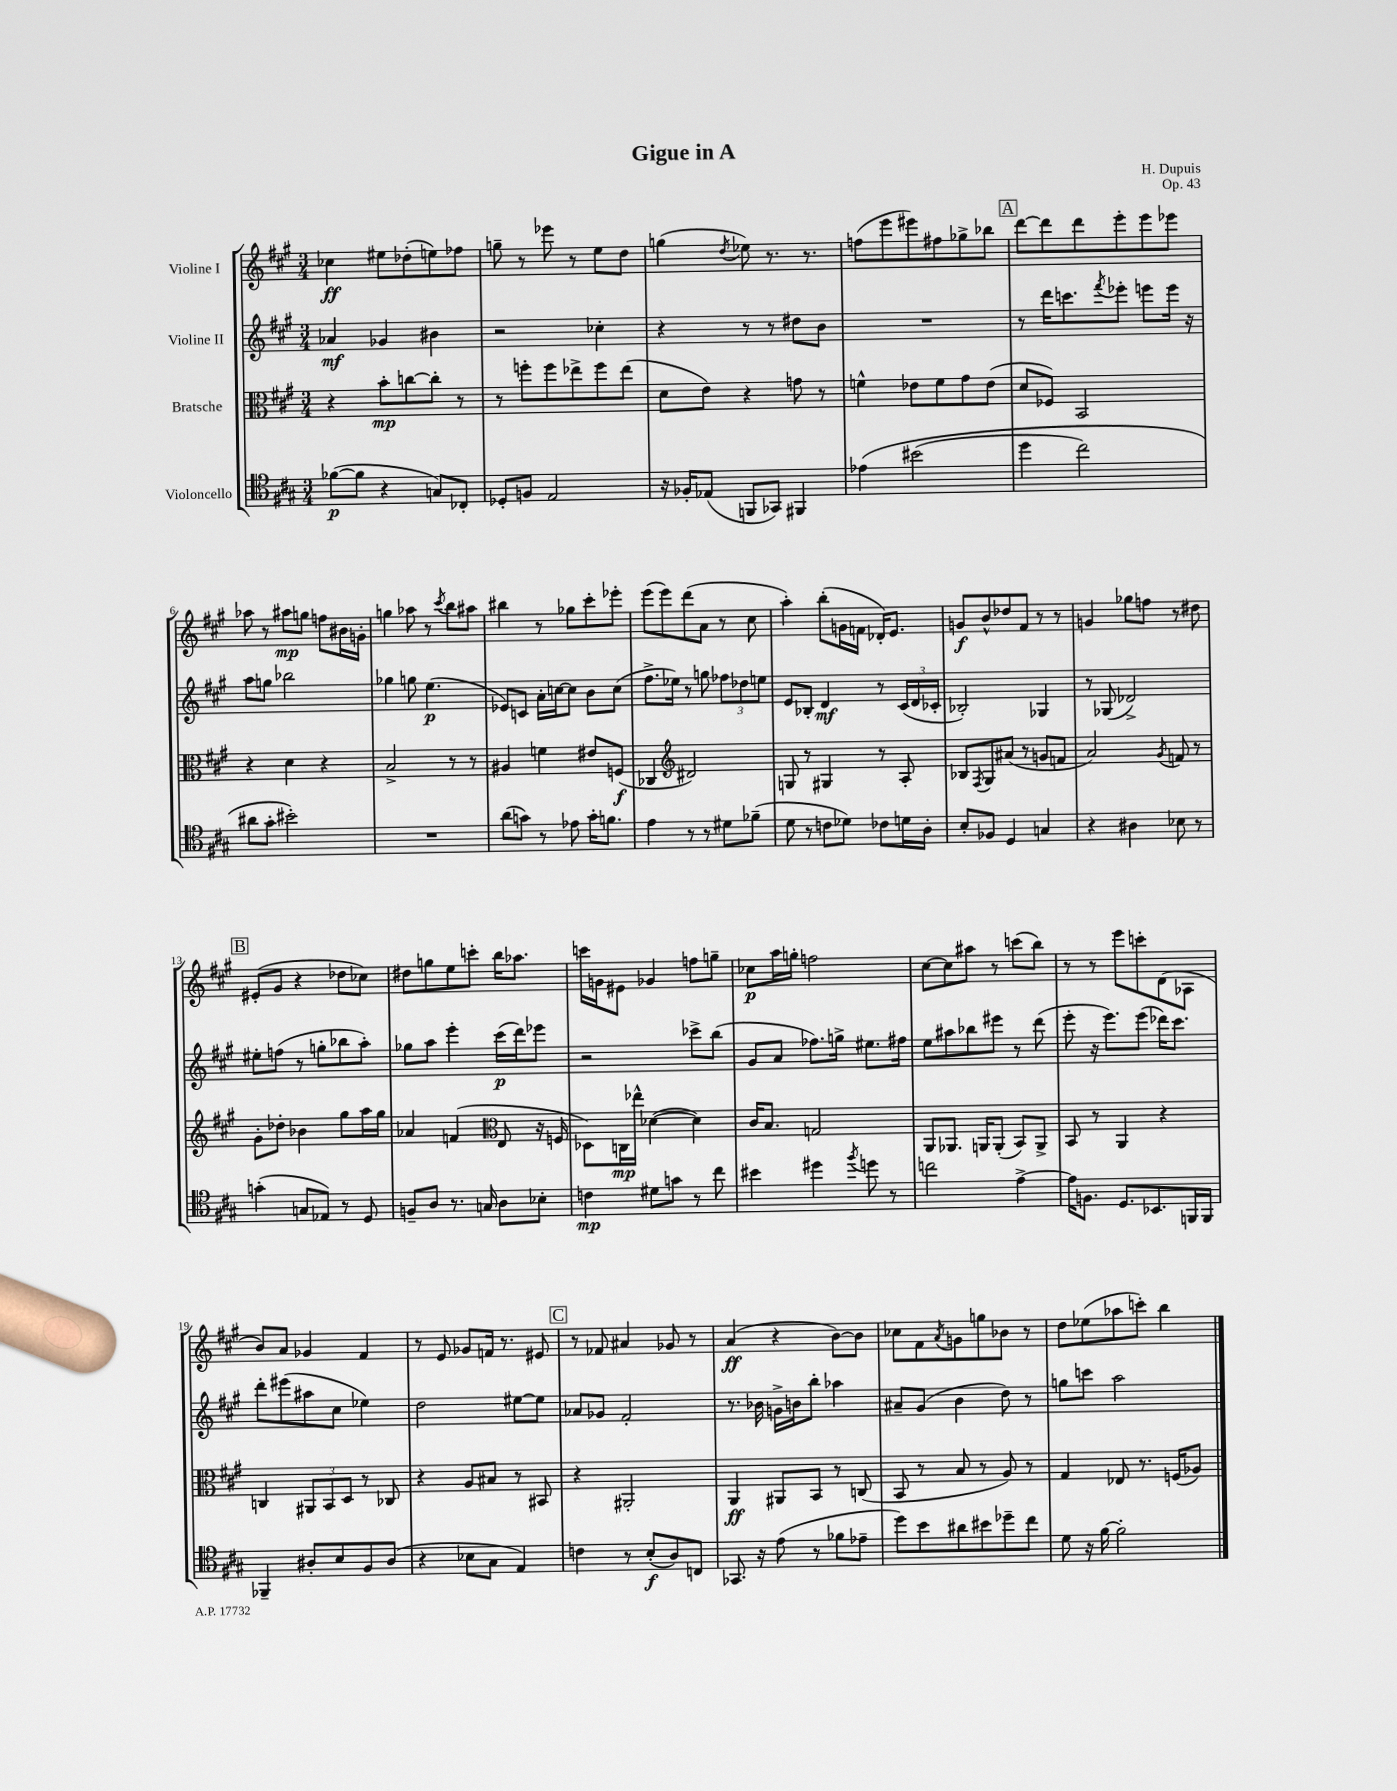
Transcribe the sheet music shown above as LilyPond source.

\header { title = "Gigue in A" composer = "H. Dupuis" opus = "Op. 43" }
<<
\new StaffGroup <<
\new Staff = "s0" \with { instrumentName = "Violine I" } {
    \clef treble \key a \major \numericTimeSignature \time 3/4
    ces''4\ff eis''8 des''8-.( e''8) fes''8 |
    g''8-- r8 ees'''8 r8 e''8 d''8 |
    g''4( \acciaccatura { d''8 } ees''8) r8. r8. |
    f''8( e'''8 eis'''8) fis''8 ges''8-> bes''8 |
    \mark \markup { \box "A" } d'''8~ d'''8 d'''8 e'''8-. e'''8 ees'''8 |
    aes''8 r8 ais''8\mp g''8 f''8 bis'16 g'16-. |
    g''4 aes''8 r8 \acciaccatura { cis'''8 } b''8 ais''8 |
    bis''4 r8 ges''8 cis'''8-. ees'''8-. |
    e'''8( e'''8) d'''8( a'8 r8 cis''8 |
    a''4-.) b''8-.( g'16 f'16 des'16-.) e'8. |
    g'8\f b'8-^ des''8 fis'8 r8 r8 |
    g'4 ges''8 f''8 r8 dis''8 |
    \mark \markup { \box "B" } eis'8-.( gis'8 r4 des''8 ces''8) |
    dis''8 g''8 e''8 c'''8-. b''16 aes''8. |
    c'''16 g'16 eis'8 ges'4 f''8 g''8-- |
    ces''8\p a''16 g''16-. f''2 |
    cis''8~ cis''8 ais''8 r8 c'''8( b''8) |
    r8 r8 e'''8 c'''8-. d'8( aes8 |
    b'8) a'8 ges'4 fis'4 |
    r8 e'8 ges'8 f'16 r8. eis'8 |
    \mark \markup { \box "C" } r8 fes'8 ais'4 ges'8 r8 |
    a'4\ff( r4 b'8~) b'8 |
    ces''8 fis'8 \acciaccatura { a'8 } g'8 g''8 bes'8 r8 |
    d''8 ees''8( aes''8 c'''8-.) b''4 \bar "|." |
}
\new Staff = "s1" \with { instrumentName = "Violine II" } {
    \clef treble \key a \major \numericTimeSignature \time 3/4
    aes'4\mf ges'4 bis'4 |
    r2 ces''4-. |
    r4 r8 r8 dis''8 b'8 |
    R2. |
    \mark \markup { \box "A" } r8 d'''16 c'''8. \acciaccatura { fis'''8 } ees'''8-. e'''8 e'''16 r16 |
    a''8 g''8 bes''2 |
    ges''4 g''8 e''4.\p( |
    ees'8) c'8 a'16-. c''16~ c''8 b'8 c''8( |
    fis''8.-> ees''16) r8 g''8 \tuplet 3/2 { fes''8 des''8 e''8 } |
    e'8 bes8-. d'4\mf r8 \tuplet 3/2 { cis'16( d'16 ces'16-. } |
    bes2-.) ges4 |
    r8 ges8( des'2->) |
    \mark \markup { \box "B" } eis''8-. f''8( r8 g''8-. bes''8 a''8-.) |
    ges''8 a''8 e'''4-. cis'''16\p( d'''16) ees'''8 |
    r2 ces'''8-> b''8( |
    gis'8 a'8 fes''8.) g''16-> eis''8. fis''16 |
    e''8 ais''8 bes''8 eis'''8 r8 d'''8( |
    e'''8-. r16 e'''8.) e'''8( des'''16) cis'''8. |
    d'''8-. eis'''8( ais''8 cis''8 ees''4) |
    d''2 eis''8~ eis''8 |
    \mark \markup { \box "C" } aes'8 ges'8 fis'2-. |
    r8. bes'16 g'16-> b'16 b''8-. aes''4 |
    ais'8-- gis'8( b'4 d''8) r8 |
    g''8 c'''8 a''2 \bar "|." |
}
\new Staff = "s2" \with { instrumentName = "Bratsche" } {
    \clef alto \key a \major \numericTimeSignature \time 3/4
    r4 b'8-.\mp c''8~ c''8-. r8 |
    r8 f''8-. f''8 ees''8-> f''8 ees''8( |
    d'8 e'8) r4 g'8 r8 |
    f'4-^ ees'8 f'8 gis'8 ees'8( |
    \mark \markup { \box "A" } d'8 fes8) b,2 |
    r4 d'4 r4 |
    b2-> r8 r8 |
    ais4 f'4 eis'8 f8\f( |
    ces4 \clef treble dis'2) |
    g8 r8 gis4 r8 a8-. |
    bes8 \acciaccatura { fis8 } gis8 ais'8( r8 g'8 f'8 |
    a'2) \acciaccatura { gis'8 } f'8 r8 |
    \mark \markup { \box "B" } gis'8-. des''8-. bes'4 gis''8 a''16 gis''16 |
    aes'4 f'4( \clef alto e8 r16 f16 |
    des8) c16\mp ees''16-^ des'4~( des'4) |
    cis'16 b8. g2 |
    a,8 aes,8. a,16 a,8-.( b,8) a,8-> |
    b,8 r8 a,4 r4 |
    c4 \tuplet 3/2 { ais,8 b,8 d8 } r8 ces8 |
    r4 a8 bis8 r8 bis,8 |
    \mark \markup { \box "C" } r4 ais,2-. |
    a,4\ff ais,8 b,8 r8 c8( |
    b,8 r8 b8 r8 a8) r8 |
    gis4 ees8 r8. f16( aes8) \bar "|." |
}
\new Staff = "s3" \with { instrumentName = "Violoncello" } {
    \clef tenor \key a \major \numericTimeSignature \time 3/4
    fes'8~\p( fes'8 r4 g8) ces8-. |
    des8-. f8 e2 |
    r16 fes16-. ees8( f,8 ges,8) fis,4 |
    ees'4\( bis'2( |
    \mark \markup { \box "A" } d''4 cis''2) |
    ais'8 gis'8-. bis'2-.\) |
    R2. |
    a'8( g'8) r8 ees'8 g'16-. f'8. |
    e'4 r8 r8 dis'8 fes'8--( |
    d'8 r8 c'8 des'8) ces'8 d'16 a16-. |
    b8-. fes8 d4 g4 |
    r4 ais4 bes8 r8 |
    \mark \markup { \box "B" } g'4-.( g8 ees8) r8 d8 |
    f8-- a8 r8. g16 a8 bes8-. |
    c'4\mp dis'8 g'8 r8 cis''8 |
    bis'4 dis''4 \acciaccatura { fis''8 } d''8 r8 |
    c''2 e'4~-> |
    e'16 f8. d8. bes,8. f,16 f,16 |
    fes,4-- ais8-. b8 fis8 ais8( |
    r4 bes8 gis8 e4) |
    \mark \markup { \box "C" } c'4 r8 b8-.\f( a8) c8 |
    ges,8. r16 e'8( r8 fes'8 ees'8-- |
    d''8) b'8 ais'8 bis'8 des''8-- cis''8 |
    d'8 r16 fis'16~ fis'2-. \bar "|." |
}
>>
>>
